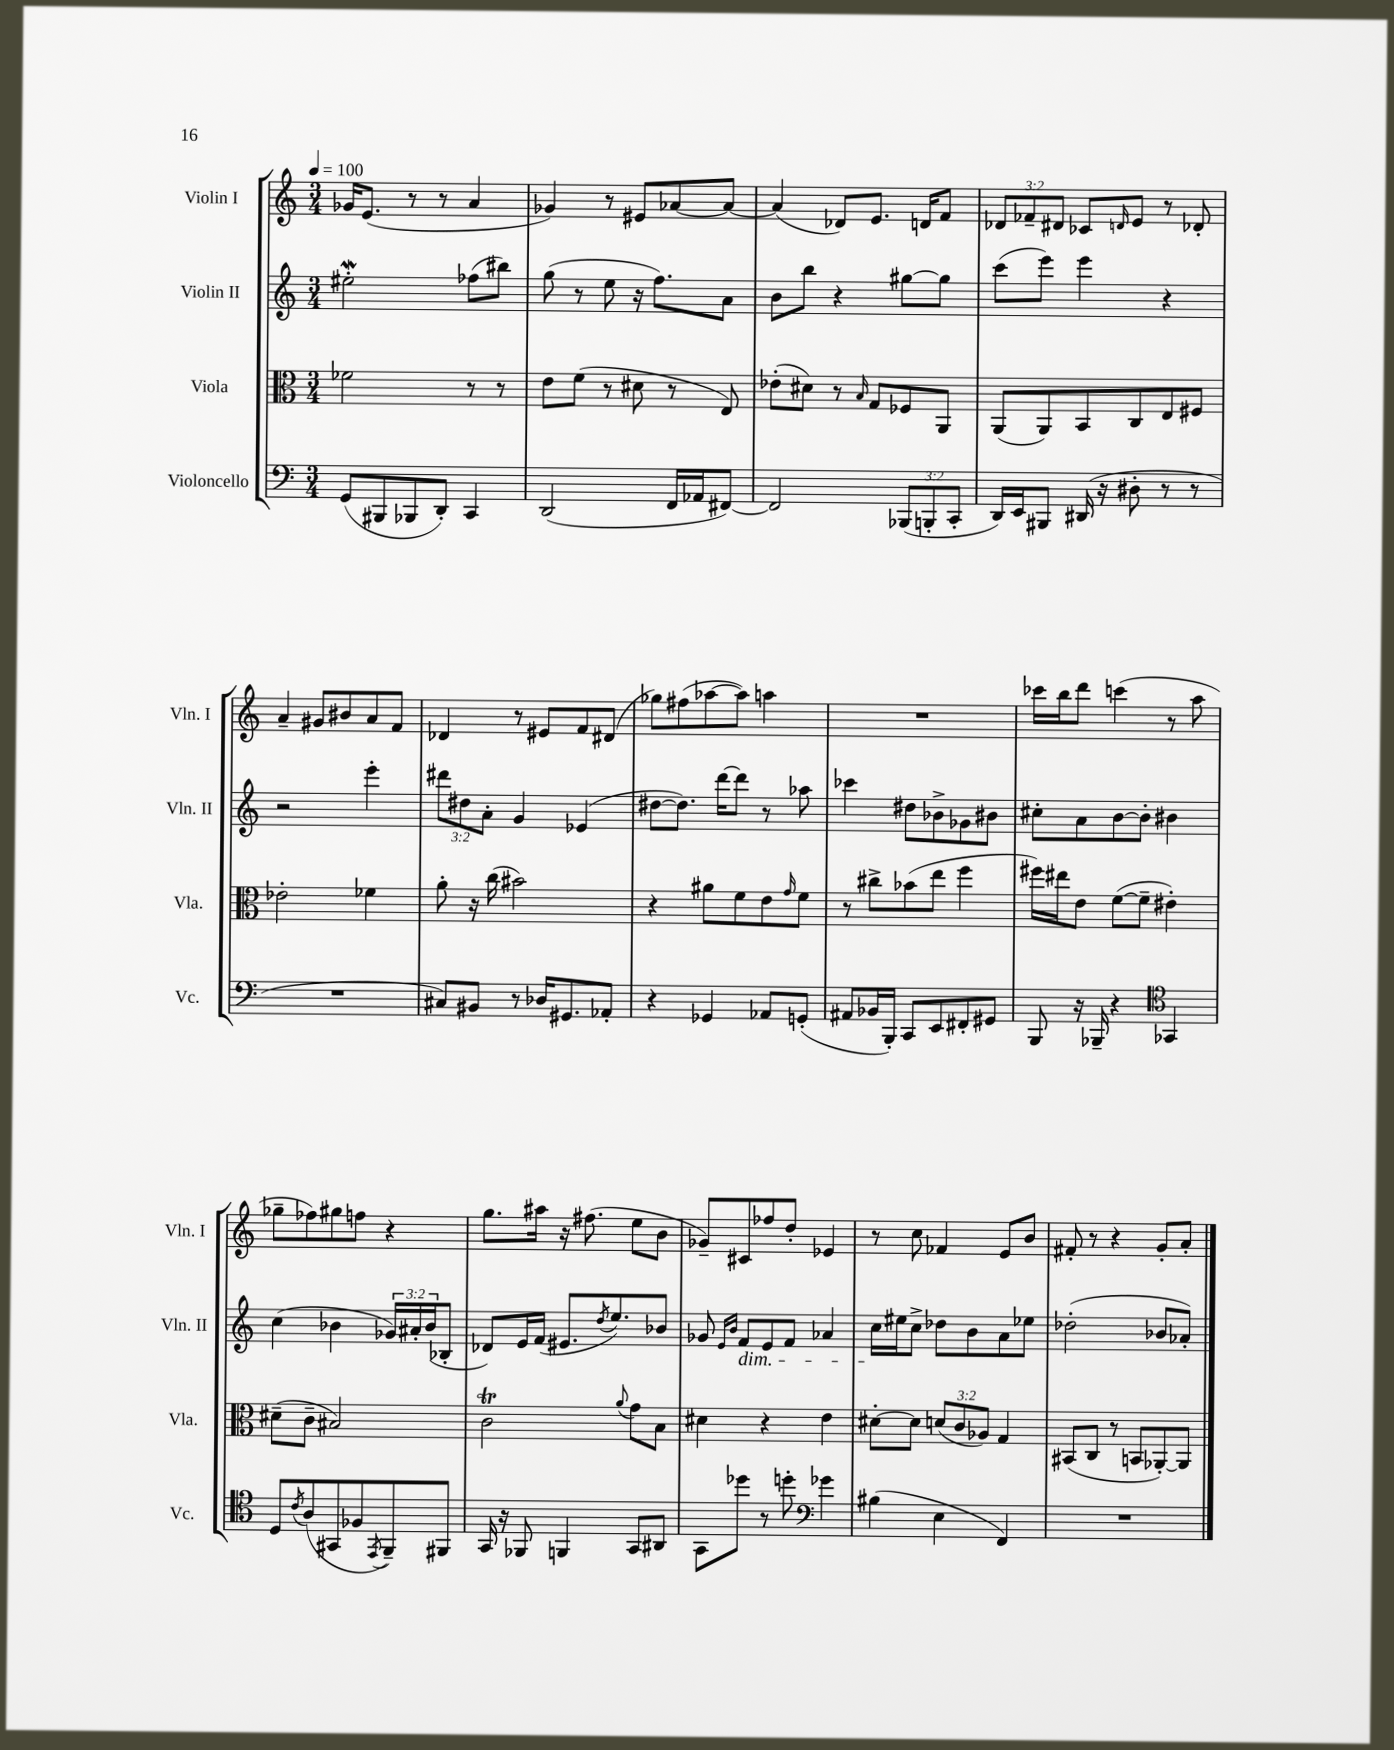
<<
\new StaffGroup <<
\new Staff = "s0" \with { instrumentName = "Violin I" shortInstrumentName = "Vln. I" } {
    \clef treble \key c \major \numericTimeSignature \time 3/4 \override Staff.TupletNumber.text = #tuplet-number::calc-fraction-text \tempo 4 = 100
    ges'16 e'8.( r8 r8 a'4 |
    ges'4) r8 eis'8 aes'8~ aes'8~ |
    aes'4( des'8) e'8. d'16 f'8 |
    \tuplet 3/2 { des'8 fes'8-- dis'8 } ces'8 \grace { d'16 } e'8 r8 des'8-. |
    a'4-- gis'8 bis'8 a'8 f'8 |
    des'4 r8 eis'8 f'8 dis'8( |
    ges''8) fis''8( aes''8~ aes''8) a''4 |
    R2. |
    ces'''16 b''16 d'''8 c'''4( r8 a''8 |
    ges''8-- fes''8) gis''8 f''8 r4 |
    g''8. ais''16 r16 fis''8.( e''8 b'8 |
    ges'8--) cis'8 fes''8 d''8-. ees'4 |
    r8 c''8 fes'4 e'8 b'8 |
    fis'8-. r8 r4 g'8-. a'8-. \bar "|." |
}
\new Staff = "s1" \with { instrumentName = "Violin II" shortInstrumentName = "Vln. II" } {
    \clef treble \key c \major \numericTimeSignature \time 3/4 \override Staff.TupletNumber.text = #tuplet-number::calc-fraction-text
    eis''2-.\mordent fes''8( bis''8) |
    g''8( r8 e''8 r16 f''8.) a'8 |
    b'8 b''8 r4 gis''8~ gis''8 |
    c'''8( e'''8) e'''4 r4 |
    r2 e'''4-. |
    \tuplet 3/2 { dis'''8 dis''8 a'8-. } g'4 ees'4( |
    dis''8~ dis''8.) d'''16~ d'''8 r8 aes''8 |
    ces'''4 dis''8 bes'8-> ges'8 bis'8 |
    cis''8-. a'8 b'8~ b'8-. bis'4 |
    c''4( bes'4 \tuplet 3/2 { ges'16) ais'16-. bes'16( } bes8-. |
    des'8) e'16 f'16( eis'8. \acciaccatura { d''8 } e''8.) bes'8 |
    ges'8 \grace { e'16 b'16 } f'8\dim e'8 f'8 aes'4 |
    c''16\! eis''16 c''8-> des''8 b'8 a'8 ees''8 |
    des''2-.( bes'8 aes'8-.) \bar "|." |
}
\new Staff = "s2" \with { instrumentName = "Viola" shortInstrumentName = "Vla." } {
    \clef alto \key c \major \numericTimeSignature \time 3/4 \override Staff.TupletNumber.text = #tuplet-number::calc-fraction-text
    fes'2 r8 r8 |
    e'8 f'8( r8 dis'8 r8 e8) |
    ees'8-.( dis'8) r8 \grace { b16 } g8 fes8 a,8 |
    a,8( a,8) b,8 c8 e8 fis8 |
    ees'2-. fes'4 |
    a'8-. r16 c''16( bis'2) |
    r4 ais'8 f'8 e'8 \grace { g'16 } f'8 |
    r8 cis''8-> bes'8( e''8 f''4 |
    fis''16) eis''16 e'8 f'8~( f'8-- eis'4-.) |
    dis'8--( c'8-- bis2) |
    c'2\trill \appoggiatura { a'8 } g'8 b8 |
    dis'4 r4 e'4 |
    dis'8~-. dis'8 \tuplet 3/2 { d'8( c'8 aes8) } g4 |
    bis,8( c8 r8 b,8 aes,8~-.) aes,8 \bar "|." |
}
\new Staff = "s3" \with { instrumentName = "Violoncello" shortInstrumentName = "Vc." } {
    \clef bass \key c \major \numericTimeSignature \time 3/4 \override Staff.TupletNumber.text = #tuplet-number::calc-fraction-text
    g,8( bis,,8 bes,,8 d,8-.) c,4 |
    d,2( f,16 aes,16 fis,8~) |
    fis,2 \tuplet 3/2 { bes,,8( b,,8-. c,8-. } |
    d,16) e,16 bis,,8 dis,16( r16 dis8-. r8 r8 |
    R2. |
    cis8) bis,8 r8 des16 gis,8. aes,8-. |
    r4 ges,4 aes,8 g,8-.( |
    ais,8 bes,16 b,,16-.) c,8 e,8 fis,8-. gis,8 |
    b,,8 r16 bes,,16-- r4 \clef tenor ges,4 |
    d8 \acciaccatura { c'8 } a8( gis,8 fes8 \acciaccatura { e,8 } f,8--) fis,8 |
    g,16 r16 fes,8 f,4 g,8 ais,8 |
    g,8 des''8 r8 d''8-. \clef bass ges'4 |
    bis4( e4 f,4) |
    R2. \bar "|." |
}
>>
>>
\layout { \context { \Score \remove "Bar_number_engraver" } }
